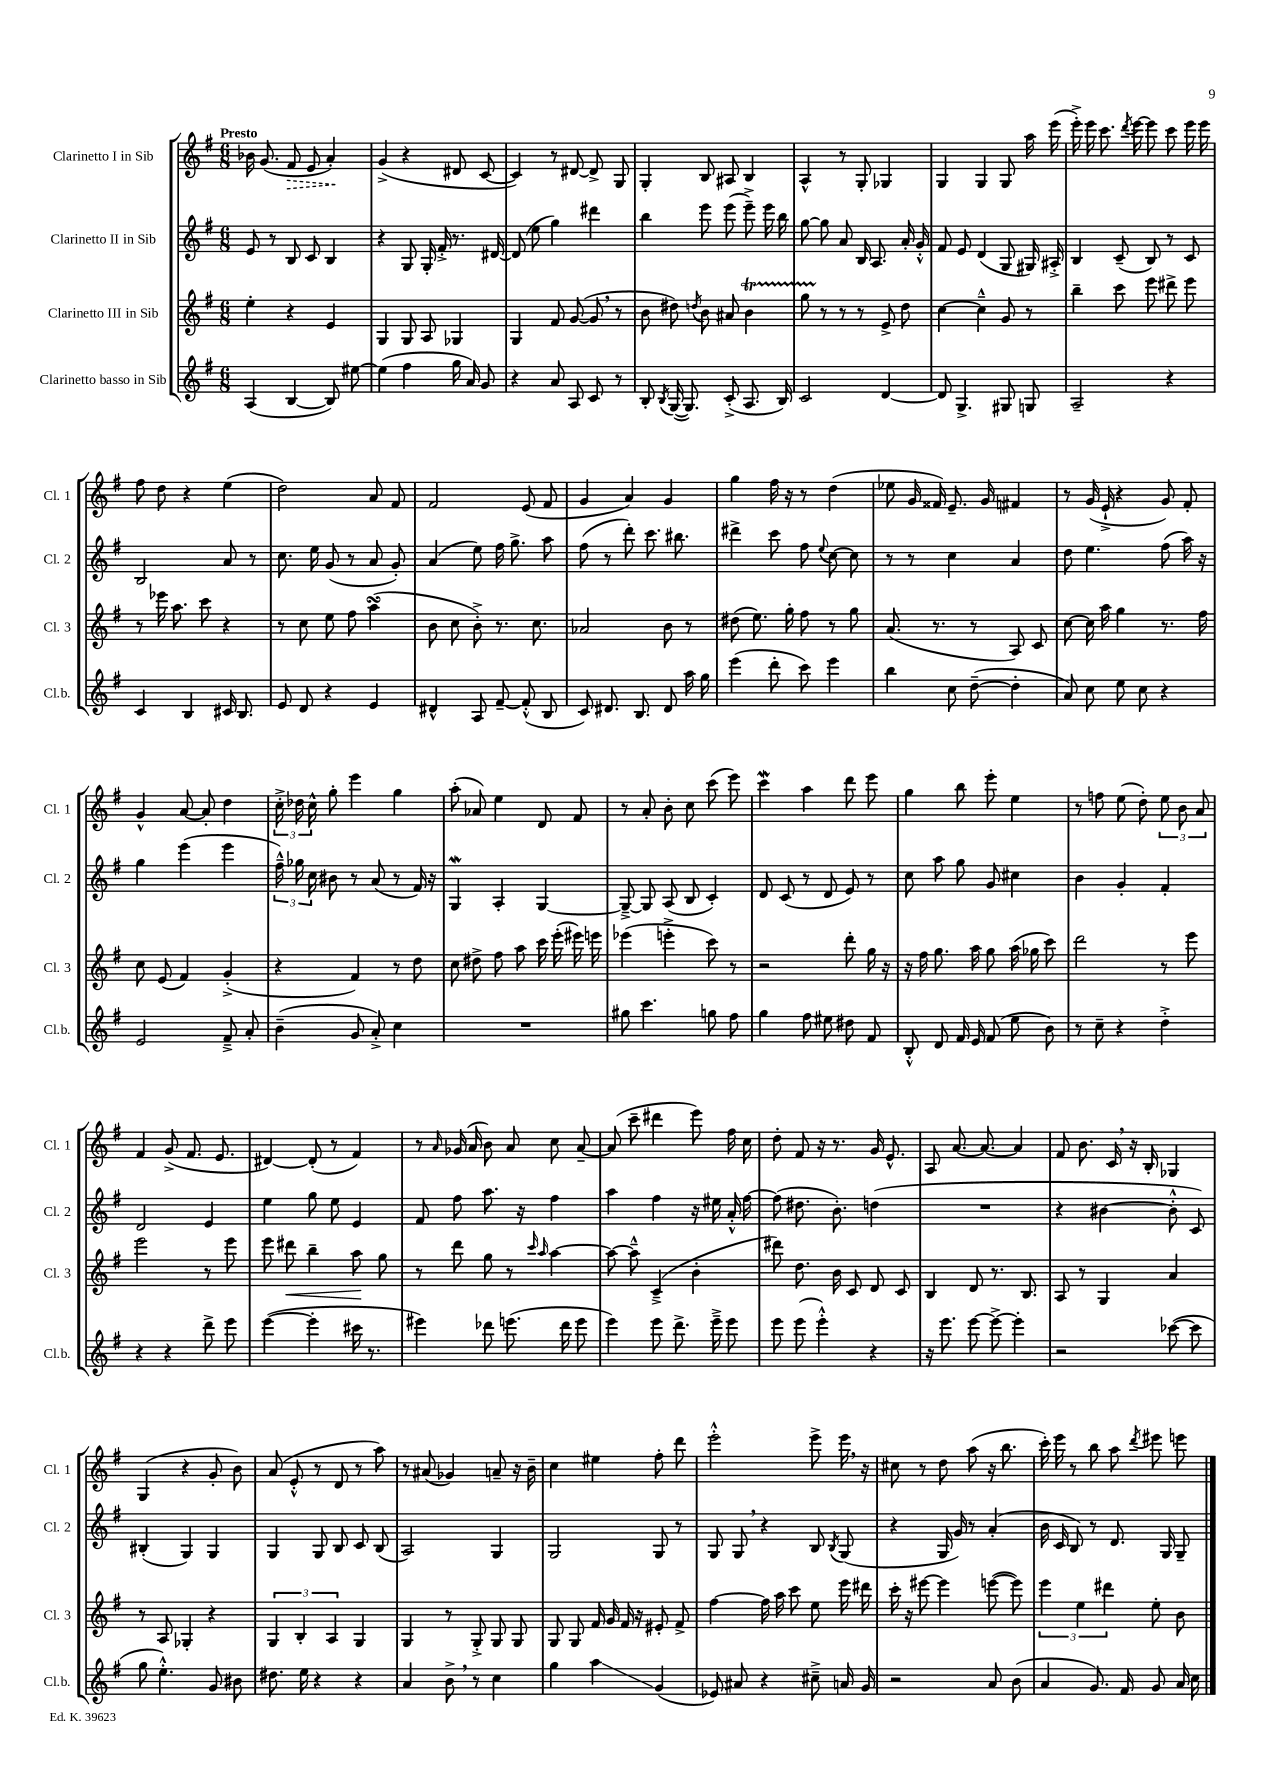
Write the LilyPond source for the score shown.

<<
\new StaffGroup <<
\new Staff = "s0" \with { instrumentName = "Clarinetto I in Sib" shortInstrumentName = "Cl. 1" } {
    \clef treble \key g \major \numericTimeSignature \time 6/8 \tempo "Presto"
    \autoBeamOff bes'16 g'8.( \once \override Hairpin.style = #'dashed-line fis'8\> e'8 a'4-.\!) |
    g'4->( r4 dis'8 c'8~ |
    c'4) r8 dis'8~ dis'8-> g8 |
    g4-. b8 ais8 b4 |
    a4-^ r8 g8-. ges4 |
    g4 g4 g8 a''16 e'''16( |
    e'''16-.->) e'''16 c'''8. \acciaccatura { d'''8 } e'''16~ e'''8 c'''8 e'''16 e'''16 |
    fis''8 d''8 r4 e''4( |
    d''2) a'8 fis'8 |
    fis'2 e'8( fis'8 |
    g'4 a'4) g'4 |
    g''4 fis''16 r16 r8 d''4( |
    ees''8 g'16 fisis'16) e'8.-- g'16 fis'4 |
    r8 g'16( e'16-!-> r4 g'8) fis'8-. |
    g'4-^ a'8~ a'8-. d''4 |
    \tuplet 3/2 { c''16-.-> des''16 c''16-^ } g''8-. e'''4 g''4 |
    a''8-.( aes'8) e''4 d'8 fis'8 |
    r8 a'8-. b'8-. c''8 c'''8( e'''8) |
    c'''4\mordent a''4 d'''8 e'''8 |
    g''4 b''8 e'''8-. e''4 |
    r8 f''8 e''8( d''8-.) \tuplet 3/2 { e''8 b'8 a'8 } |
    fis'4 g'8->( fis'8. e'8. |
    dis'4~) dis'8-.( r8 fis'4) |
    r8 \grace { a'16 } ges'16( a'16 b'8) a'8 c''8 a'8~-- |
    a'8( c'''8-- dis'''4 e'''8) fis''16 c''16 |
    d''8-. fis'8 r16 r8. g'16 e'8.-^ |
    a8 a'8.~ a'8.~ a'4 |
    fis'8 b'8. c'16 \breathe r16 b16-. ges4 |
    g4( r4 g'8-. b'8) |
    a'8( e'8-.-^ r8 d'8 r8 a''8) |
    r8 ais'8( ges'4) a'8-- r16 b'16-- |
    c''4 eis''4 fis''8-. d'''8 |
    e'''2-.-^ e'''8-> e'''16 \breathe r16 |
    cis''8 r8 d''8 a''8( r16 b''8. |
    c'''16-.) e'''16 r8 b''8 a''8 \acciaccatura { d'''8 } eis'''8 e'''8 \bar "|." |
}
\new Staff = "s1" \with { instrumentName = "Clarinetto II in Sib" shortInstrumentName = "Cl. 2" } {
    \clef treble \key g \major \numericTimeSignature \time 6/8
    \autoBeamOff e'8 r8 b8 c'8 b4 |
    r4 g8 g16-. fis'16-.-> r8. dis'16~ |
    dis'8( e''8 g''4) dis'''4 |
    b''4 e'''8 e'''8( e'''8--->) e'''16 b''16 |
    g''8~ g''8 a'8 b16 a8. a'16-. g'16-.-^ |
    fis'8 e'8 d'4( g8 gis16) ais16-.-> |
    b4 c'8--( b8) r8 c'8 |
    b2 a'8 r8 |
    c''8. e''16 g'8( r8 a'8 g'8-.) |
    a'4( e''8) fis''16 g''8.-> a''8 |
    fis''8( r8 d'''8-.) c'''8. bis''8. |
    dis'''4-> c'''8 fis''8 \appoggiatura { e''8 } c''8~ c''8 |
    r8 r8 c''4 a'4 |
    d''8 e''4. fis''8( a''16) r16 |
    g''4 e'''4( e'''4 |
    \tuplet 3/2 { fis''16---^) ges''16 c''16 } bis'8 r8 a'8( r8 fis'16) r16 |
    g4\mordent a4-. g4~ |
    g8~---> g8 a8( b8 c'4-.) |
    d'8 c'8( r8 d'8 e'8) r8 |
    c''8 a''8 g''8 g'8 cis''4 |
    b'4 g'4-. fis'4-. |
    d'2 e'4 |
    e''4 g''8 e''8 e'4 |
    fis'8 fis''8 a''8. r16 fis''4 |
    a''4 fis''4 r16 eis''16 a'16-.-^ fis''16~ |
    fis''8( dis''8. b'8.-.) d''4( |
    R2. |
    r4 bis'4~ bis'8-.-^ c'8) |
    bis4-.( g4) g4 |
    g4 g8 b8 c'8 b8( |
    a2) g4 |
    g2 g8 r8 |
    g8 g8 \breathe r4 b8 \acciaccatura { b8 } g8( |
    r4 g16 g'16) r8 a'4-.( |
    b'16 c'16 b8) r8 d'8. g16 g8-- \bar "|." |
}
\new Staff = "s2" \with { instrumentName = "Clarinetto III in Sib" shortInstrumentName = "Cl. 3" } {
    \clef treble \key g \major \numericTimeSignature \time 6/8
    \autoBeamOff e''4-. r4 e'4 |
    g4 g8 a8 ges4 |
    g4 fis'8 g'8~( g'8 \breathe r8 |
    b'8 dis''8) \acciaccatura { d''8 } b'8 ais'8 b'4\startTrillSpan |
    g''8 r8\stopTrillSpan r8 r8 e'8-> d''8 |
    c''4~ c''4---^ g'8 r8 |
    b''4-- c'''8 e'''8 dis'''8-> e'''8 |
    r8 ees'''16 a''8. c'''8 r4 |
    r8 c''8 e''8 fis''8 a''4\turn( |
    b'8 c''8 b'8-.->) r8. c''8. |
    aes'2 b'8 r8 |
    dis''8( e''8.) g''16-. fis''8 r8 g''8 |
    a'8.( r8. r8 a8) c'8 |
    c''8~ c''16 a''16 g''4 r8. fis''16 |
    c''8 e'8( fis'4) g'4-.->( |
    r4 fis'4) r8 d''8 |
    c''8 dis''8-> fis''8 a''8 c'''16 e'''16-.( eis'''16) e'''16 |
    ees'''4( e'''4-.-> c'''8) r8 |
    r2 d'''8-. g''16 r16 |
    r16 fis''16 g''8. a''16 g''8 a''16( ges''16 c'''8) |
    d'''2 r8 e'''8 |
    e'''2 r8 e'''8 |
    e'''8 dis'''8\< b''4-- a''8\! g''8 |
    r8 d'''8 g''8 r8 \grace { c'''16 a''16 } a''4~ |
    a''8~ a''8---^ c'4--->( b'4-. |
    dis'''8) d''8. b'16 c'8 d'8 c'8 |
    b4 d'8 r8. b8. |
    a8 r8 g4 a'4 |
    r8 a8 ges4-. r4 |
    \tuplet 3/2 { g4 b4-. a4 } g4 |
    g4 r8 g8-.-> g8 g8 |
    g8 g8 fis'16 g'16 fis'16 r16 eis'8-. fis'8-> |
    fis''4~ fis''16 a''16 c'''8 e''8 e'''16 dis'''16 |
    c'''16-. r16 eis'''8~ eis'''4 e'''8~( e'''8) |
    \tuplet 3/2 { e'''4 e''4 dis'''4 } e''8-. b'8 \bar "|." |
}
\new Staff = "s3" \with { instrumentName = "Clarinetto basso in Sib" shortInstrumentName = "Cl.b." } {
    \clef treble \key g \major \numericTimeSignature \time 6/8
    \autoBeamOff a4( b4~ b8) eis''8~ |
    eis''4( fis''4 g''16 a'16) g'8 |
    r4 a'8 a8 c'8 r8 |
    b8-. \acciaccatura { b8 } g16~( g8.) c'8-.->( a8. b16) |
    c'2 d'4~ |
    d'8 g4.-> gis8 g8 |
    a2-- r4 |
    c'4 b4 cis'16 b8. |
    e'8 d'8 r4 e'4 |
    dis'4-^ a8 fis'8~-- fis'8-.-^( b8 |
    c'8) dis'8. b8. dis'8 a''16 g''16 |
    e'''4( d'''8-. c'''8) e'''4 |
    b''4 c''8 d''8~--( d''4-. |
    a'8) c''8 e''8 c''8 r4 |
    e'2 fis'8---> a'8-. |
    b'4--( g'8 a'8-.->) c''4 |
    R2. |
    gis''8 c'''4. g''8 fis''8 |
    g''4 fis''8 eis''8 dis''8 fis'8 |
    b8-.-^ d'8 fis'16 e'16 fis'8( e''8 b'8) |
    r8 c''8-- r4 d''4-.-> |
    r4 r4 d'''8-> e'''8 |
    e'''4~( e'''4-. cis'''16 r8. |
    eis'''4) des'''8 e'''8.( des'''16 e'''8 |
    e'''4) e'''8 d'''8.-> e'''16---> e'''8 |
    e'''8 e'''8( e'''4-.-^) r4 |
    r16 e'''8. e'''8~ e'''8~-> e'''4-. |
    r2 ces'''8~( ces'''8 |
    g''8 e''4.-.-^) g'8 bis'8 |
    dis''8. e''16 r4 r4 |
    a'4 b'8-> \breathe r8 c''4 |
    g''4 a''4\glissando g'4( |
    ees'8) ais'8 r4 cis''8---> a'16 g'16 |
    r2 a'8 b'8( |
    a'4 g'8.) fis'16 g'8 a'16 c''16 \bar "|." |
}
>>
>>
\layout { \context { \Score \remove "Bar_number_engraver" } }
